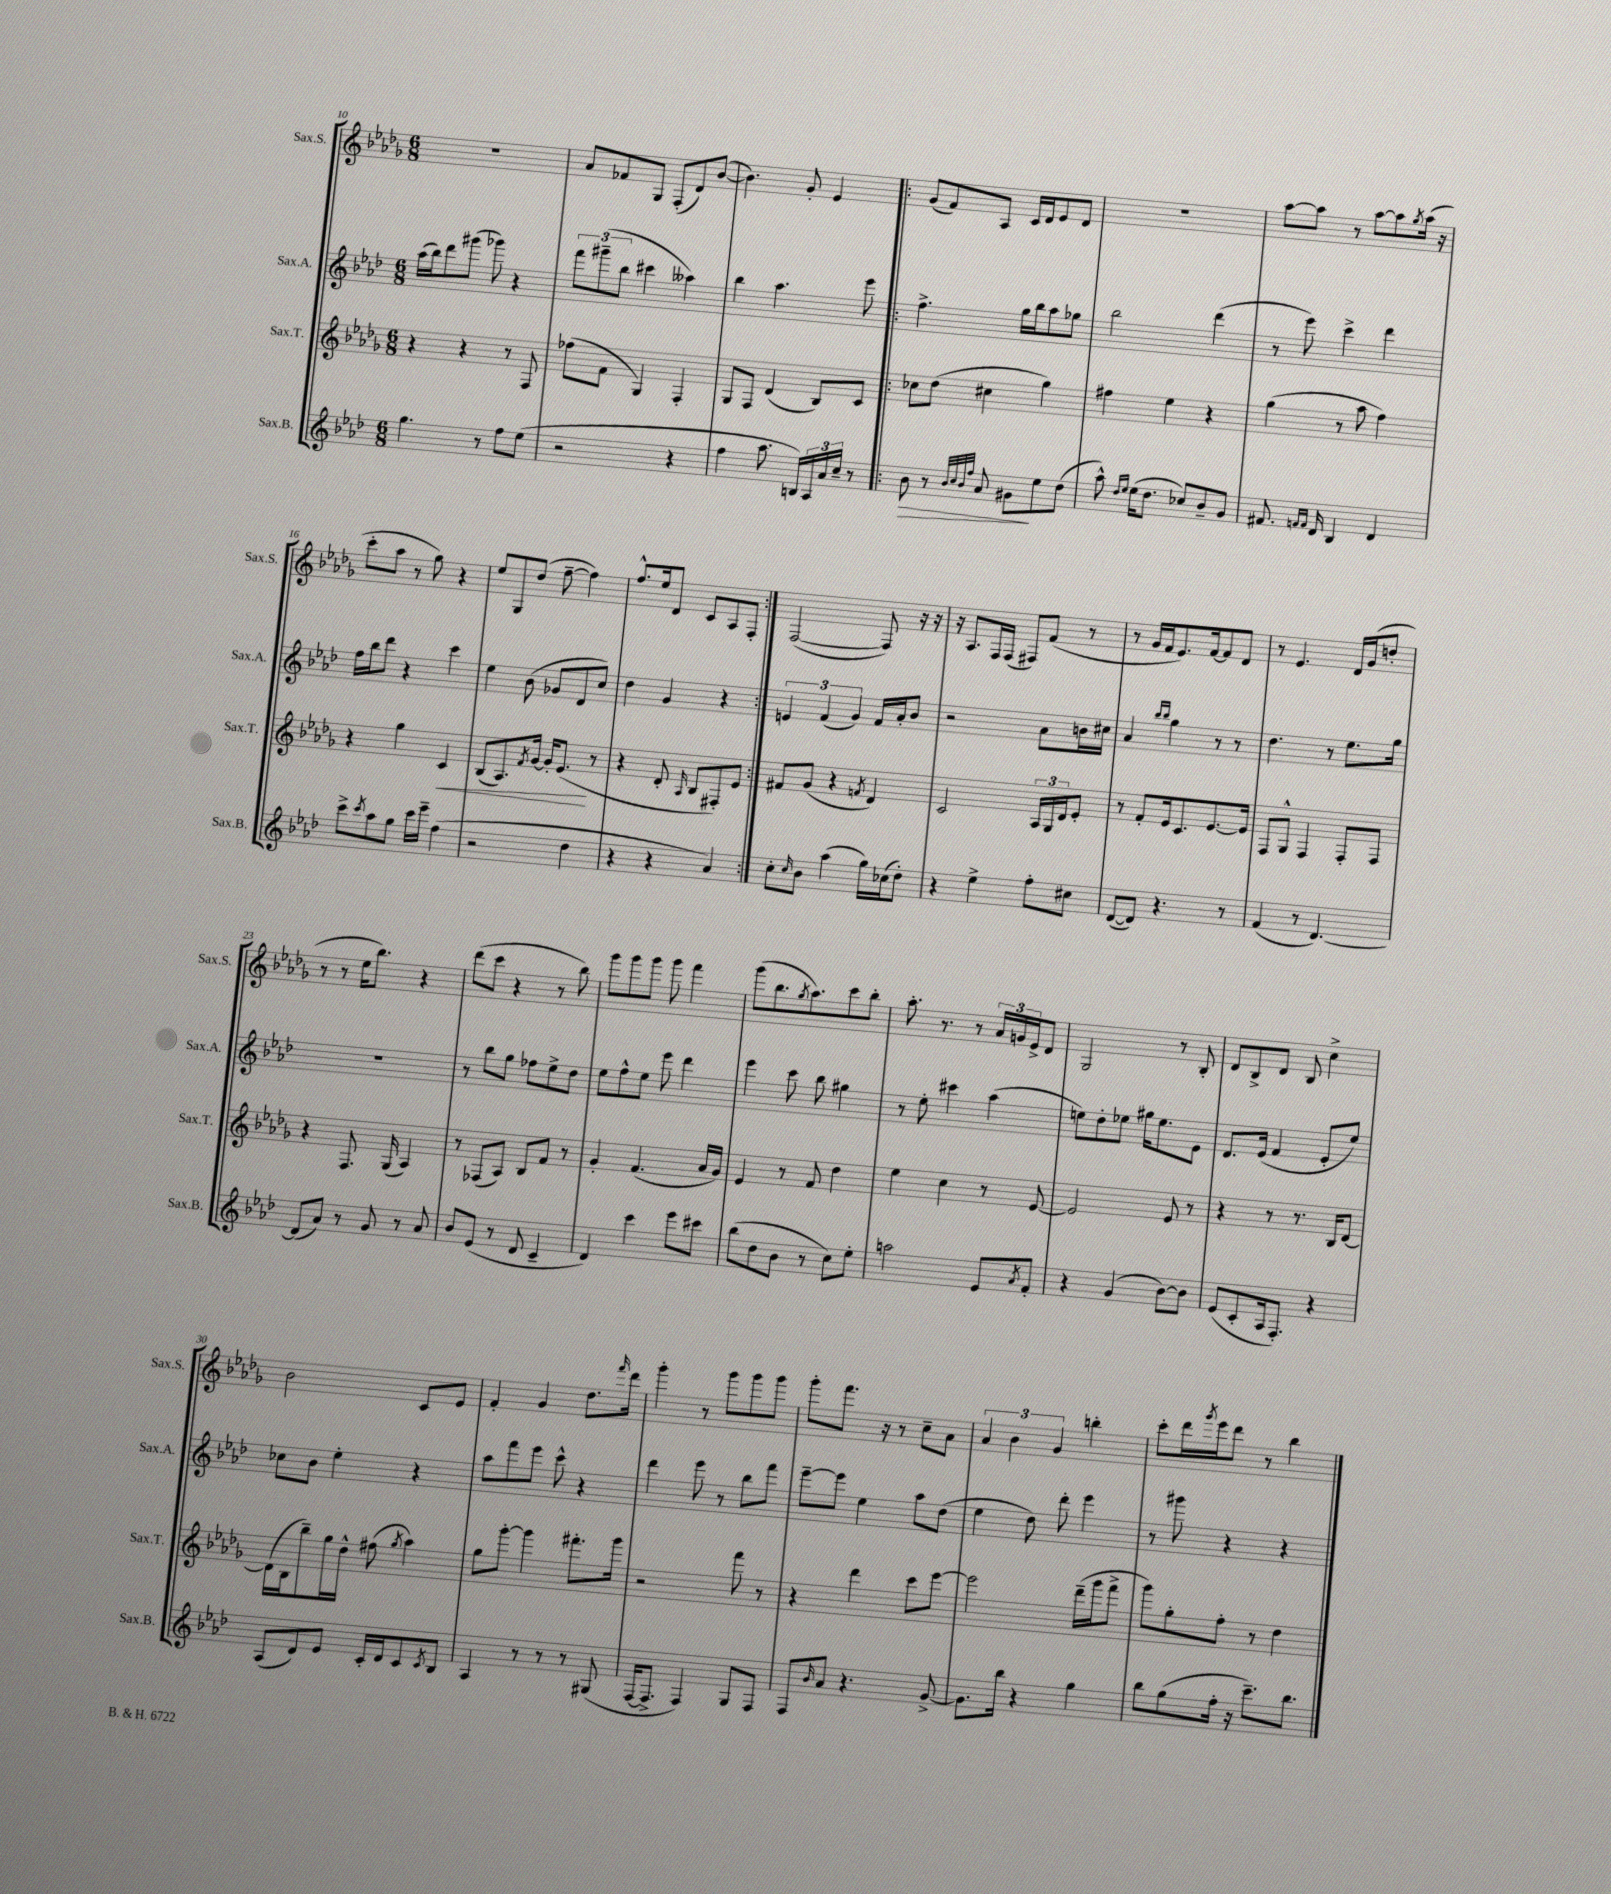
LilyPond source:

<<
\new StaffGroup <<
\new Staff = "s0" \with { instrumentName = "Sax.S." shortInstrumentName = "Sax.S." } {
    \clef treble \key des \major \numericTimeSignature \time 6/8
    R2. |
    aes'8 fes'8 ges8 f8-.( des'8) bes'8~( |
    bes'4.) ges'8-. ees'4 |
    \repeat volta 2 { ges'8( f'8) aes8 c'16 des'16 ees'8 des'8 |
    R2. |
    aes''8~ aes''8 r8 aes''8~ aes''8 \acciaccatura { ges''8 } aes''16( r16 |
    c'''8-. aes''8 r8 ges''8) r4 |
    ees''8 ges8 des''8( f''8~-- f''4) |
    f''8.-^ ees''16 des'8 c'8 aes8 f8-. | }
    f2~( f8) r16 r16 |
    r16 aes8. f16 f16( fis8) f'8( r8 |
    r8 ges'16 f'16 ees'8.) f'16~ f'8 des'8 |
    r8 ees'4. des'16 ges'16( d''8-. |
    r8 r8 ees''16 bes''8.) r4 |
    des'''8( c'''8 r4 r8 bes''8) |
    ges'''8 ges'''8 ges'''8 ges'''8 f'''4 |
    ges'''8( bes''8. \acciaccatura { ges''8 } aes''8.) c'''8 bes''8-. |
    aes''8.-. r8. r8 \tuplet 3/2 { aes'16 g'16 ees'16-> } des'8 |
    ges2 r8 bes8-. |
    des'8 bes8-> des'8 bes8 c''4-> |
    bes'2 c'8 ees'8 |
    f'4-. ges'4 des''8. \grace { f'''16 } des'''16 |
    ges'''4-. r8 ges'''8 ges'''8 ges'''8 |
    ges'''8-. f'''8. r16 r8 c''8-- aes'8 |
    \tuplet 3/2 { aes'4 bes'4 ges'4 } b''4-. |
    c'''8-. des'''16 \acciaccatura { ges'''8 } ees'''16 des'''8 r8 bes''4 \bar "|." |
}
\new Staff = "s1" \with { instrumentName = "Sax.A." shortInstrumentName = "Sax.A." } {
    \clef treble \key aes \major \numericTimeSignature \time 6/8
    aes''16( bes''16) des'''8 gis'''8( ges'''8) r4 |
    \tuplet 3/2 { f'''8 gis'''8--( bes''8 } cis'''4 aeses''4) |
    bes''4 aes''4. ees'''8 |
    \repeat volta 2 { f''4.-> g''16 bes''16 aes''8 ges''8 |
    bes''2 des'''4( |
    r8 ees'''8) c'''4-> des'''4 |
    f''16 bes''16 des'''8 r4 c'''4 |
    ees''4 bes'8( ges'8 des'8 c''8) |
    des''4 g'4 r4 | }
    \tuplet 3/2 { e'4 f'4( g'4) } f'16 aes'16-. bes'8 |
    r2 aes'8 b'16 cis''16 |
    aes'4 \grace { bes''16 bes''16 } g''4 r8 r8 |
    des''4. r8 ees''8. g''16 |
    R2. |
    r8 bes''8 g''8 fes''8 ees''8-> des''8 |
    ees''8 f''8-^ ees''8 ees'''8 des'''4 |
    ees'''4 c'''8 bes''8 gis''4 |
    r8 ees''8-. cis'''4 aes''4( |
    e''8) des''8-. ees''8 gis''16 ees''8. ees'8 |
    des'8. ees'16( f'4 ees'8-. ees''8) |
    ces''8 bes'8 ees''4-. r4 |
    aes''8 f'''8 ees'''8 c'''8-^ r4 |
    des'''4 ees'''8 r8 bes''8 f'''8 |
    ees'''8~-- ees'''8 ees''4 aes''8 des''8( |
    ees''4 des''8) des'''8-. ees'''4 |
    r8 gis'''8 r4 r4 \bar "|." |
}
\new Staff = "s2" \with { instrumentName = "Sax.T." shortInstrumentName = "Sax.T." } {
    \clef treble \key des \major \numericTimeSignature \time 6/8
    r4 r4 r8 f8 |
    fes''8( f'8 ges4) f4-. |
    ges8 f8 des'4( bes8) c'8 |
    \repeat volta 2 { ces''8 des''8( cis''4 ges''4) |
    fis''4 ees''4 r4 |
    ges''4( r8 aes''8 f''4) |
    r4 ges''4 c'4\< |
    bes8( aes8.) \acciaccatura { f'8 } ges'16~ ges'16-. ees'8.\!( r8 |
    r4 des'8-. \grace { aes16 } bes8 fis8-.) ees'8 | }
    fis'8 ges'8( r4 \acciaccatura { f'8 } des'4) |
    c'2 \tuplet 3/2 { aes16 ges16 des'16 } ees'8-. |
    r8 f'8-. ees'16 c'8. ees'8.~ ees'16 |
    f8 ges8-^ f4 f8-. f8 |
    r4 f8. ges16( aes4) |
    r8 fes8( aes8) bes8 f'8 r8 |
    ges'4-. f'4.( aes'16 ges'16) |
    ees'4 r8 f'8 des''4 |
    ees''4 c''4 r8 ees'8~ |
    ees'2 ees'8 r8 |
    r4 r8 r8. bes16 des'8~ |
    des'16( bes16 bes''8--) ges''16 des''16-^ fis''8( \acciaccatura { ges''8 } aes''4) |
    ges''8 ges'''8~-. ges'''4 fis'''8.-. ges'''16 |
    r2 f'''8 r8 |
    r4 des'''4 c'''8 ees'''8~ |
    ees'''2 des'''16--( ges'''16 f'''8-> |
    ges'''8) ges''8-. f''8-. r8 des''4 \bar "|." |
}
\new Staff = "s3" \with { instrumentName = "Sax.B." shortInstrumentName = "Sax.B." } {
    \clef treble \key aes \major \numericTimeSignature \time 6/8
    g''4. r8 f''8 ees''8( |
    r2 r4 |
    f''4 aes''8. b16) \tuplet 3/2 { aes16 aes'16 c''16-- } r8 |
    \repeat volta 2 { bes'8\> r8 \grace { bes'32 c''32 bes'32 f''32 } aes'8 gis'8\! ees''8 des''8( |
    aes''8-^) \grace { des''16 ees''16 } ees''16( des''8. ces''8) bes'8-- g'8 |
    fis'8. \grace { f'16 f'16 } des'16 bes4 des'4 |
    c'''8-> \acciaccatura { c'''8 } aes''8 g''8 c'''16 ees'''16-- f''4( |
    r2 des''4 |
    r4 r4 aes'4) | }
    c''8-. \grace { c''16 } bes'8 aes''4( g''16) ces''16( des''8-.) |
    r4 ees''4-> f''8-. cis''8 |
    des'8~( des'8) r4. r8 |
    f'4( r8 des'4.~) |
    des'8( aes'8) r8 g'8 r8 aes'8 |
    bes'8 ees'8( r8 des'8 c'4-- |
    des'4) c'''4 ees'''8 cis'''8 |
    bes''8( des''8 bes'8 r8 c''8) ees''8-. |
    a''2 ees'8 \acciaccatura { aes'8 } f'8-. |
    r4 g'4( bes'8~) bes'8 |
    ees'8( c'8-. aes16 f8.-.) r4 |
    aes8( des'8) ees'8 c'16-. des'16 c'8 \acciaccatura { c'8 } bes8 |
    aes4 r8 r8 r8 gis8( |
    f16~ f8.-> f4) g8 f8 |
    f8 \grace { bes'16 } aes'8 r4. g'8~-> |
    g'8. bes''16 r4 g''4 |
    bes''8 g''8( f''16-. r16 c'''8.--) bes''8. \bar "|." |
}
>>
>>
\layout { \context { \Score currentBarNumber = #10 } }
